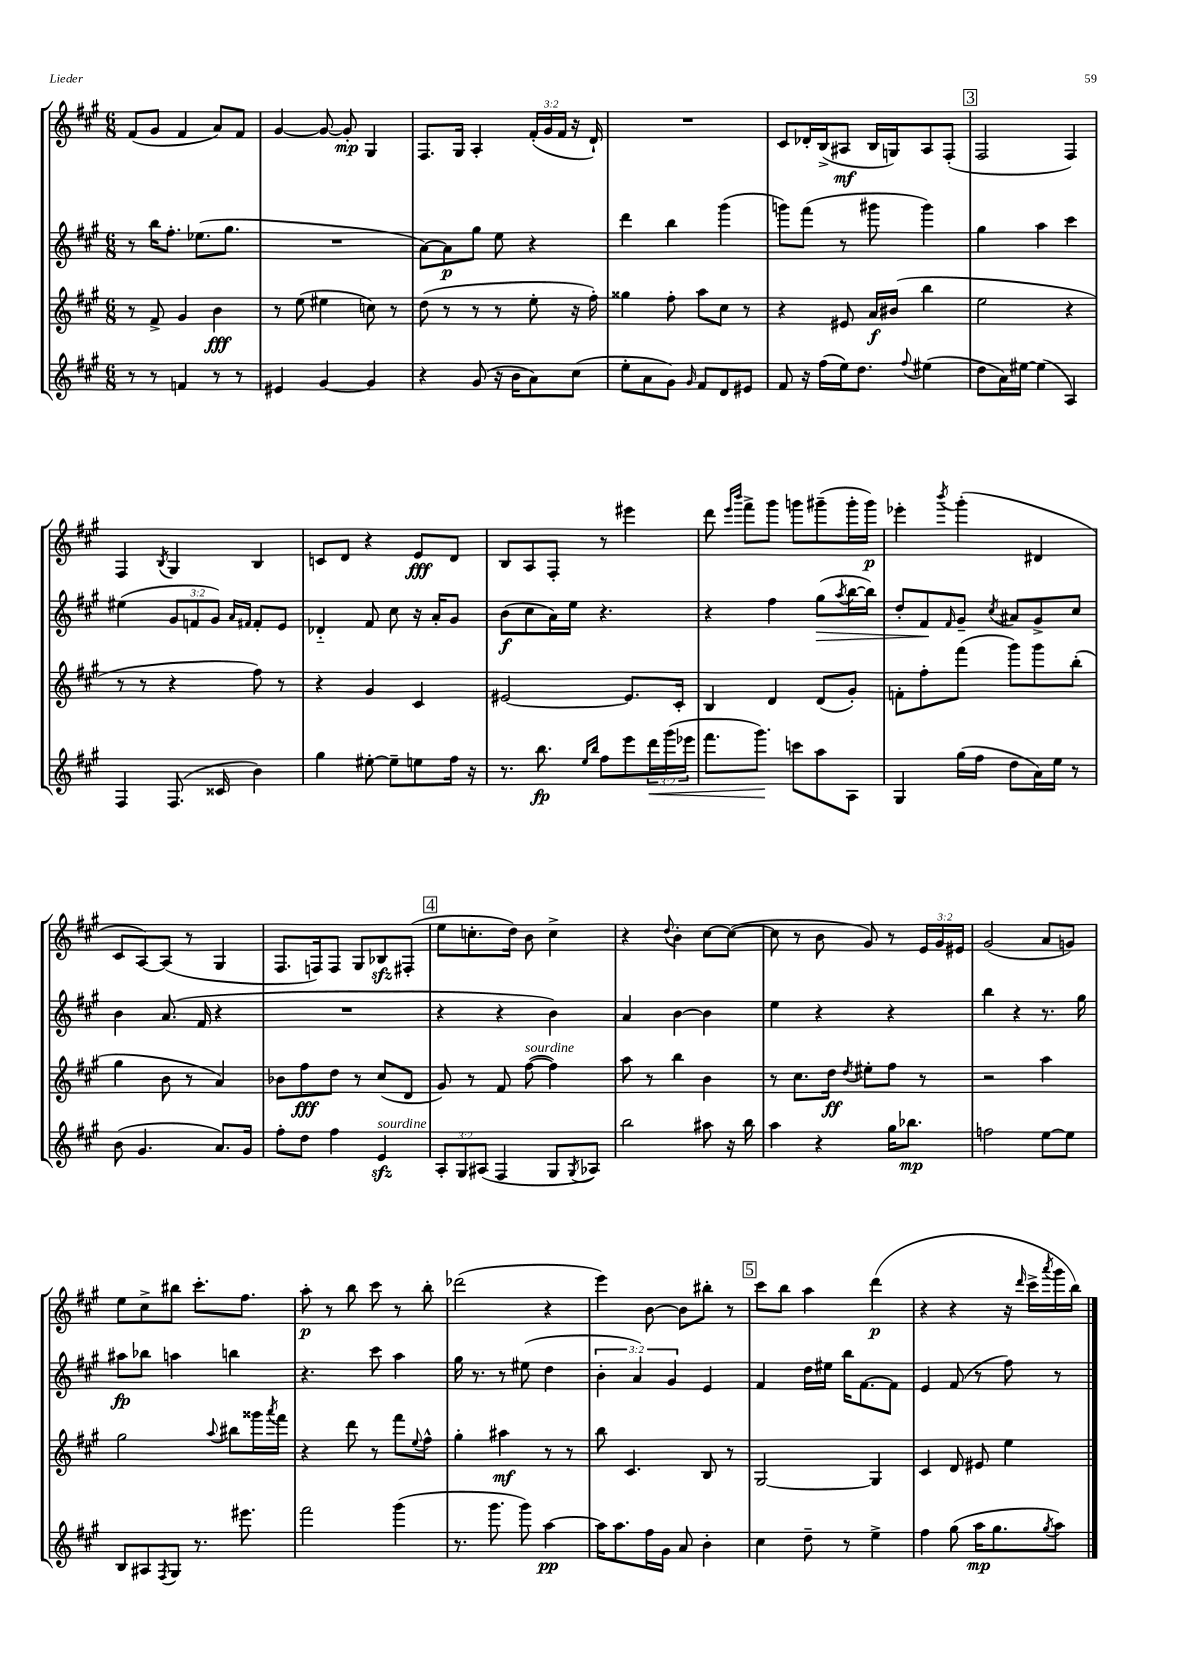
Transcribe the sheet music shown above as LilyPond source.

<<
\new StaffGroup <<
\new Staff = "s0" {
    \clef treble \key a \major \numericTimeSignature \time 6/8 \override Staff.TupletNumber.text = #tuplet-number::calc-fraction-text
    fis'8( gis'8 fis'4 a'8) fis'8 |
    gis'4~ gis'8~ gis'8-.\mp gis4 |
    fis8. gis16 a4-. \tuplet 3/2 { fis'16-.( gis'16 fis'16 } r16 d'16-!) |
    R2. |
    cis'8 des'16-. b16->( ais8\mf b16 g16) ais8 fis8-.( |
    \mark \markup { \box "3" } fis2 fis4) |
    fis4 \acciaccatura { b8 } gis4 b4 |
    c'8 d'8 r4 e'8\fff d'8 |
    b8 a8 fis8-. r8 eis'''4 |
    d'''8 \grace { e'''16 b'''16 } fis'''8-> gis'''8 g'''8 gis'''8--( gis'''16-. gis'''16\p) |
    ees'''4-. \acciaccatura { b'''8 } gis'''4-.( dis'4 |
    cis'8 a8~) a8( r8 gis4 |
    fis8. f16) f8 gis8 bes8\sfz fis8-.( |
    \mark \markup { \box "4" } e''8 c''8.-. d''16) b'8 c''4-> |
    r4 \appoggiatura { d''8 } b'4-. cis''8~ cis''8~( |
    cis''8 r8 b'8 gis'8) r8 \tuplet 3/2 { e'16 gis'16 eis'16 } |
    gis'2( a'8 g'8) |
    e''8 cis''8-> bis''8 cis'''8.-. fis''8. |
    a''8-.\p r8 b''8 cis'''8 r8 b''8-. |
    des'''2( r4 |
    e'''4) b'8~ b'8 bis''8-. r8 |
    \mark \markup { \box "5" } cis'''8 b''8 a''4 d'''4\p( |
    r4 r4 r16 \grace { d'''16 } cis'''16-> \acciaccatura { a'''8 } gis'''16 b''16) \bar "|." |
}
\new Staff = "s1" {
    \clef treble \key a \major \numericTimeSignature \time 6/8 \override Staff.TupletNumber.text = #tuplet-number::calc-fraction-text
    r8 b''16 fis''8.-. ees''8.( gis''8. |
    R2. |
    a'8~) a'8\p gis''8 e''8 r4 |
    d'''4 b''4 gis'''4( |
    g'''8) fis'''8( r8 gis'''8 gis'''4) |
    \mark \markup { \box "3" } gis''4 a''4 cis'''4 |
    eis''4( \tuplet 3/2 { gis'8 f'8 gis'8) } \grace { a'16 fis'16 } fis'8-. e'8 |
    des'4-_ fis'8 cis''8 r16 a'16-. gis'8 |
    b'8\f( cis''8 a'16) e''16 r4. |
    r4 fis''4 gis''8\>( \acciaccatura { a''8 } b''16~ b''16) |
    d''8-. fis'8\! \grace { fis'16 } gis'8-- \acciaccatura { cis''8 } ais'8 gis'8-> cis''8 |
    b'4 a'8.( fis'16 r4 |
    R2. |
    \mark \markup { \box "4" } r4 r4 b'4) |
    a'4 b'4~ b'4 |
    e''4 r4 r4 |
    b''4 r4 r8. gis''16 |
    ais''8\fp bes''8 a''4 b''4 |
    r4. cis'''8 a''4 |
    gis''16 r8. r8 eis''8( d''4 |
    \tuplet 3/2 { b'4-. a'4) gis'4 } e'4 |
    \mark \markup { \box "5" } fis'4 d''16 eis''16 b''16 fis'8.~ fis'8 |
    e'4 fis'8( r8 fis''8) r8 \bar "|." |
}
\new Staff = "s2" {
    \clef treble \key a \major \numericTimeSignature \time 6/8
    r8 fis'8-> gis'4 b'4\fff |
    r8 e''8( eis''4 c''8) r8 |
    d''8( r8 r8 r8 e''8-. r16 fis''16-.) |
    gisis''4 fis''8-. a''8 cis''8 r8 |
    r4 eis'8 a'16\f bis'16( b''4 |
    \mark \markup { \box "3" } e''2 r4 |
    r8 r8 r4 fis''8) r8 |
    r4 gis'4 cis'4 |
    eis'2~ eis'8. cis'16-. |
    b4 d'4 d'8( gis'8-.) |
    f'8-. fis''8-. fis'''8( gis'''8) gis'''8 b''8-.( |
    gis''4 b'8 r8 a'4) |
    bes'8 fis''8\fff d''8 r8 cis''8( d'8 |
    \mark \markup { \box "4" } gis'8) r8 fis'8 fis''8~^\markup { \italic "sourdine" }( fis''4) |
    a''8 r8 b''4 b'4 |
    r8 cis''8. d''16\ff \acciaccatura { d''8 } eis''8-. fis''8 r8 |
    r2 a''4 |
    gis''2 \appoggiatura { a''8 } bis''8 gisis'''16 \acciaccatura { a'''8 } fis'''16 |
    r4 d'''8 r8 fis'''8 \appoggiatura { e''8 } fis''8-^ |
    gis''4-. ais''4\mf r8 r8 |
    b''8 cis'4. b8 r8 |
    \mark \markup { \box "5" } gis2~ gis4 |
    cis'4 d'8 eis'8 e''4 \bar "|." |
}
\new Staff = "s3" {
    \clef treble \key a \major \numericTimeSignature \time 6/8 \override Staff.TupletNumber.text = #tuplet-number::calc-fraction-text
    r8 r8 f'4 r8 r8 |
    eis'4 gis'4~ gis'4 |
    r4 gis'8( r16 b'16 a'8) cis''8( |
    e''8-. a'8 gis'8) \grace { gis'16 } fis'8 d'8 eis'8 |
    fis'8 r16 fis''16( e''16) d''8. \appoggiatura { fis''8 } eis''4( |
    \mark \markup { \box "3" } d''8 a'16) eis''16~ eis''4( a4) |
    fis4 fis8.( cisis'16 b'4) |
    gis''4 eis''8~-. eis''8-- e''8 fis''16 r16 |
    r8. b''8.\fp \grace { e''16 b''16 } fis''8 e'''8 \tuplet 3/2 { d'''16\< gis'''16( ees'''16 } |
    fis'''8. gis'''8.\!) c'''8 a''8 a8 |
    gis4 gis''16( fis''16 d''8 a'16) e''16 r8 |
    b'8( gis'4. a'8.) gis'16 |
    fis''8-. d''8 fis''4 e'4\sfz^\markup { \italic "sourdine" } |
    \mark \markup { \box "4" } \tuplet 3/2 { a8-. gis8 ais8( } fis4 gis8 \acciaccatura { gis8 } aes8) |
    b''2 ais''8 r16 b''16 |
    a''4 r4 gis''16 bes''8.\mp |
    f''2 e''8~ e''8 |
    b8 ais8 \acciaccatura { fis8 } gis8 r8. eis'''8. |
    fis'''2 gis'''4( |
    r8. gis'''8. gis'''8) a''4~\pp |
    a''16 a''8. fis''16 gis'16 a'8 b'4-. |
    \mark \markup { \box "5" } cis''4 d''8-- r8 e''4-> |
    fis''4 gis''8( a''16\mp gis''8. \acciaccatura { gis''8 } a''8) \bar "|." |
}
>>
>>
\layout { \context { \Score \remove "Bar_number_engraver" } }
